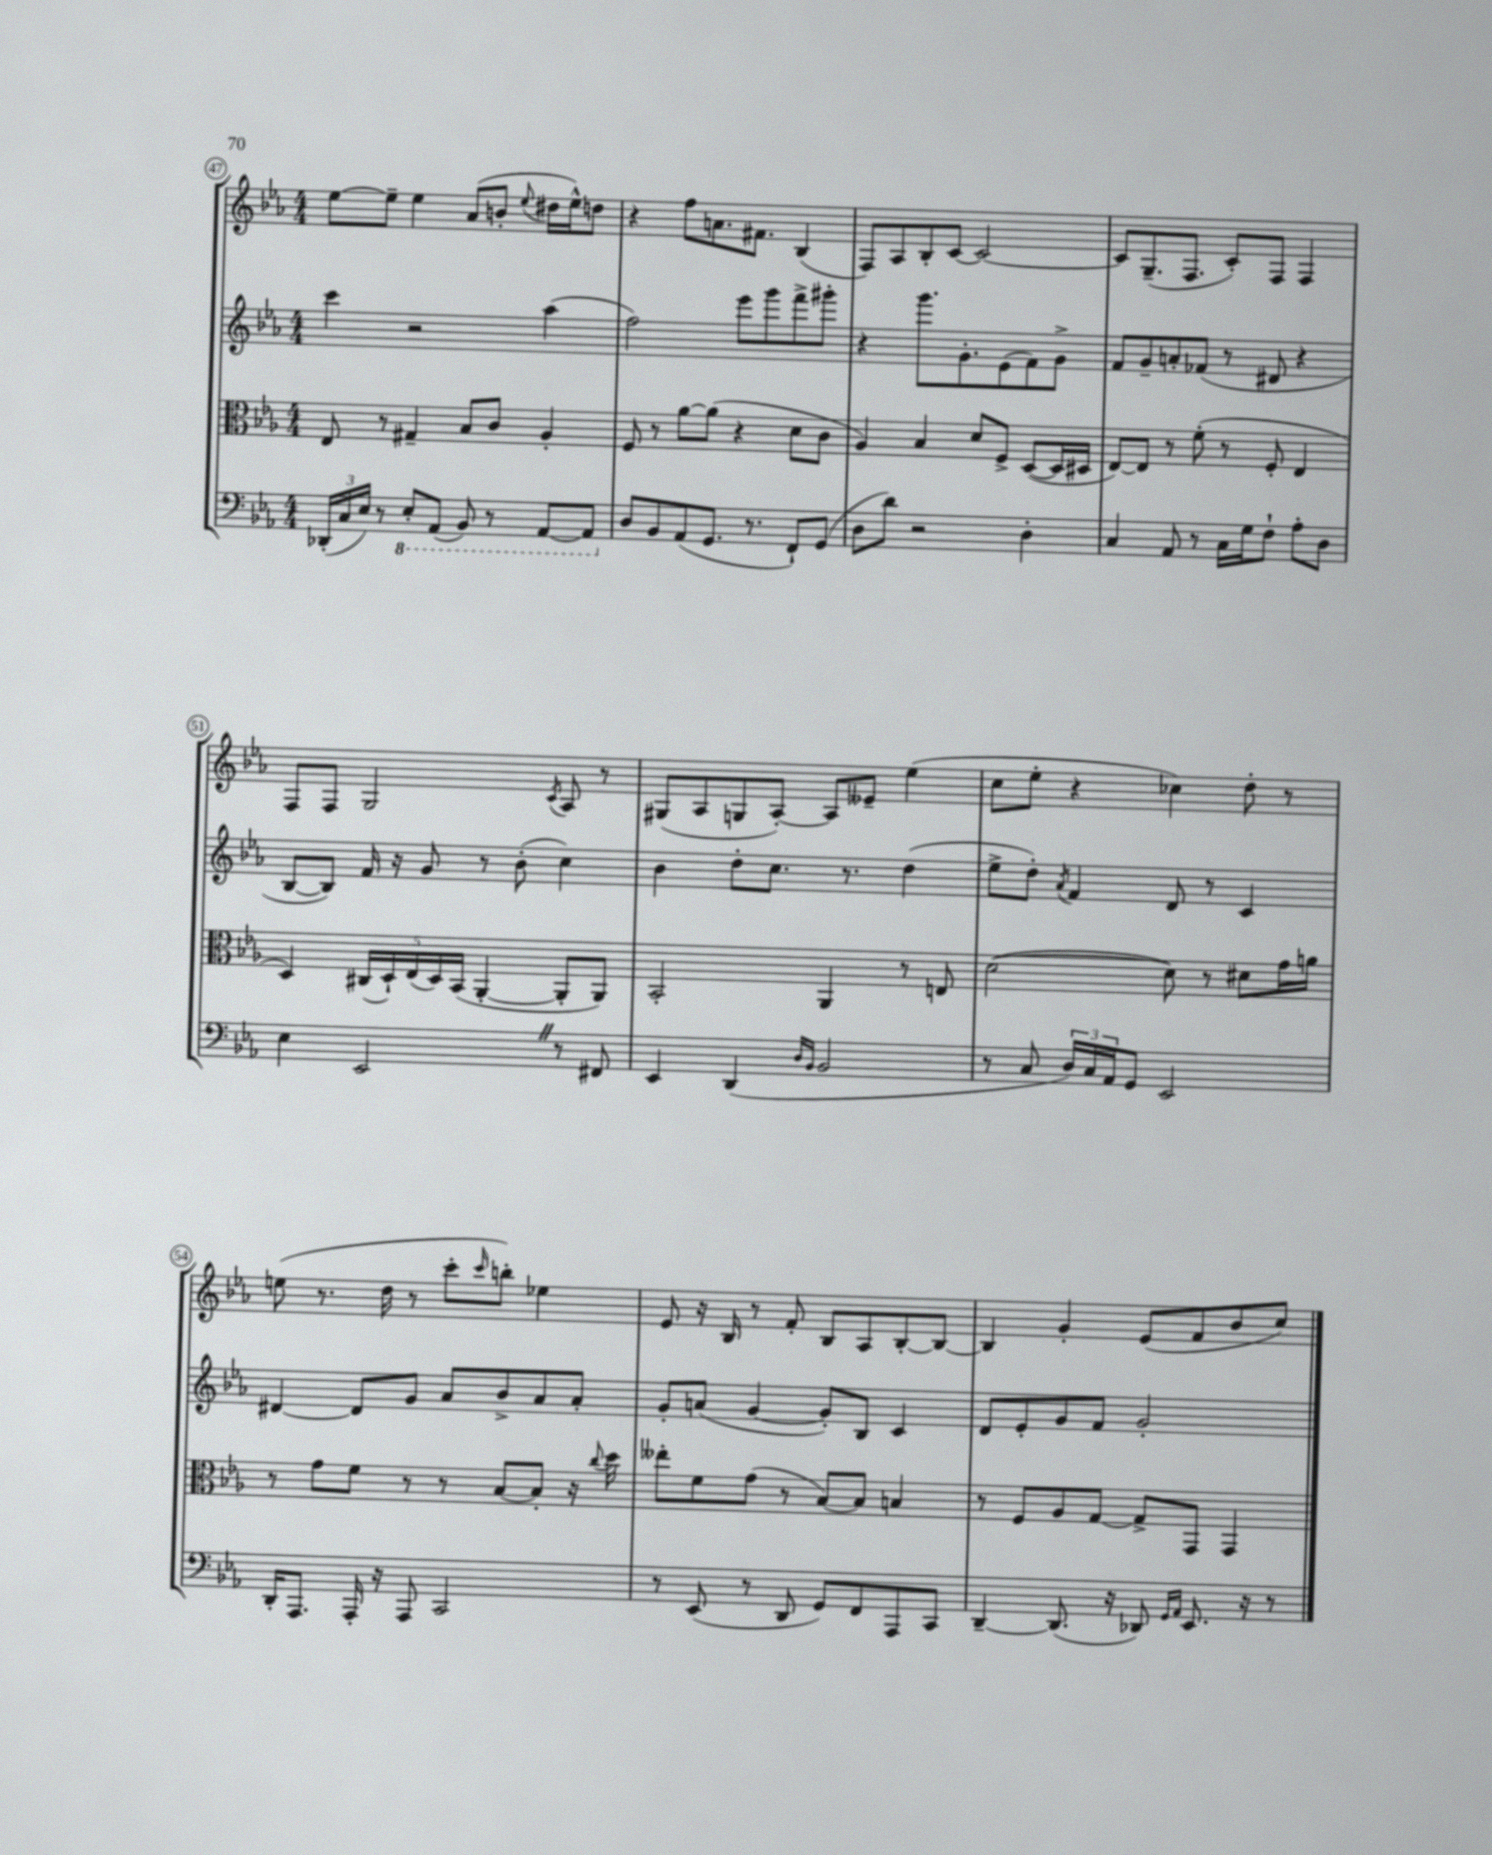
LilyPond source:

<<
\new StaffGroup <<
\new Staff = "s0" {
    \clef treble \key ees \major \numericTimeSignature \time 4/4
    ees''8~ ees''8-- ees''4 aes'8( b'8-. \appoggiatura { ees''8 } dis''16 ees''16-^) d''8 |
    r4 f''8 a'8. fis'8. bes4( |
    f8) aes8 bes8-. c'8~ c'2~ |
    c'8 g8.--( f8. c'8-.) f8 f4 |
    f8 f8 g2 \acciaccatura { c'8 } aes8 r8 |
    gis8( aes8 g8 aes8~-.) aes8 eeses'8-- ees''4( |
    c''8 ees''8-. r4 ces''4) d''8-. r8 |
    e''8( r8. d''16 r8 c'''8-. \grace { c'''16 } b''8-.) ees''4 |
    ees'8 r16 bes16 r8 f'8-. bes8 aes8 bes8~-. bes8~ |
    bes4 g'4-. ees'8( f'8 bes'8 c''8) \bar "|." |
}
\new Staff = "s1" {
    \clef treble \key ees \major \numericTimeSignature \time 4/4
    c'''4 r2 aes''4( |
    f''2) ees'''8 g'''8 f'''8-> gis'''8-. |
    r4 g'''8. g'8.-. ees'8( f'8) g'8-> |
    f'8 g'8-- a'8-. fes'8( r8 dis'8 r4 |
    bes8~ bes8) f'16 r16 g'8 r8 bes'8-.( c''4) |
    bes'4 d''8-. c''8. r8. d''4( |
    ees''8-> d''8-.) \acciaccatura { aes'8 } f'4 d'8 r8 c'4 |
    dis'4~ dis'8 g'8 aes'8 bes'8-> aes'8 aes'8-. |
    g'8-. a'8( g'4~ g'8-.) bes8 c'4 |
    d'8 ees'8-. g'8 f'8 g'2-. \bar "|." |
}
\new Staff = "s2" {
    \clef alto \key ees \major \numericTimeSignature \time 4/4
    ees8 r8 gis4-- bes8 c'8 aes4-. |
    f8 r8 aes'8~ aes'8( r4 d'8 c'8 |
    aes4) bes4 d'8 f8-> d8~( d16 dis16 |
    ees8~) ees8 r8 f'8-.( r8 f8-. ees4 |
    d4) \tuplet 5/4 { cis16( d16-!) ees16( d16) bes,16( } aes,4~-. aes,8-. aes,8) |
    bes,2-. aes,4 r8 e8 |
    d'2~( d'8) r8 dis'8 g'16 a'16 |
    r8 g'8 f'8 r8 r8 bes8~ bes8-. r16 \appoggiatura { c''8 } d''16 |
    eeses''8-. f'8 g'8( r8 bes8~) bes8 b4 |
    r8 f8 aes8 g8~ g8-> g,8 g,4 \bar "|." |
}
\new Staff = "s3" {
    \clef bass \key ees \major \numericTimeSignature \time 4/4
    \tuplet 3/2 { des,16-.( c16 ees16) } r8 \ottava #-1 ees,8-. aes,,8( bes,,8) r8 aes,,8~ aes,,8 \ottava #0 |
    d8 bes,8 aes,8( g,8. r8. f,8-!) g,8( |
    d8 d'8) r2 d4-. |
    c4 aes,8 r8 c16 g16 f8-! aes8-. d8 |
    ees4 ees,2 \once \override BreathingSign.text = \markup { \musicglyph "scripts.caesura.straight" } \breathe r8 fis,8 |
    ees,4 d,4( \grace { d16 bes,16 } bes,2 |
    r8 c8 \tuplet 3/2 { d16) c16 aes,16 } g,8 ees,2 |
    d,16-. aes,,8. aes,,16-. r16 aes,,8 c,2 |
    r8 ees,8( r8 d,8 g,8) f,8 aes,,8 c,8 |
    d,4~-- d,8.( r16 des,8) \grace { g,16 aes,16 } ees,8. r16 r8 \bar "|." |
}
>>
>>
\layout { \context { \Score currentBarNumber = #47 \override BarNumber.stencil = #(make-stencil-circler 0.1 0.3 ly:text-interface::print) } }
